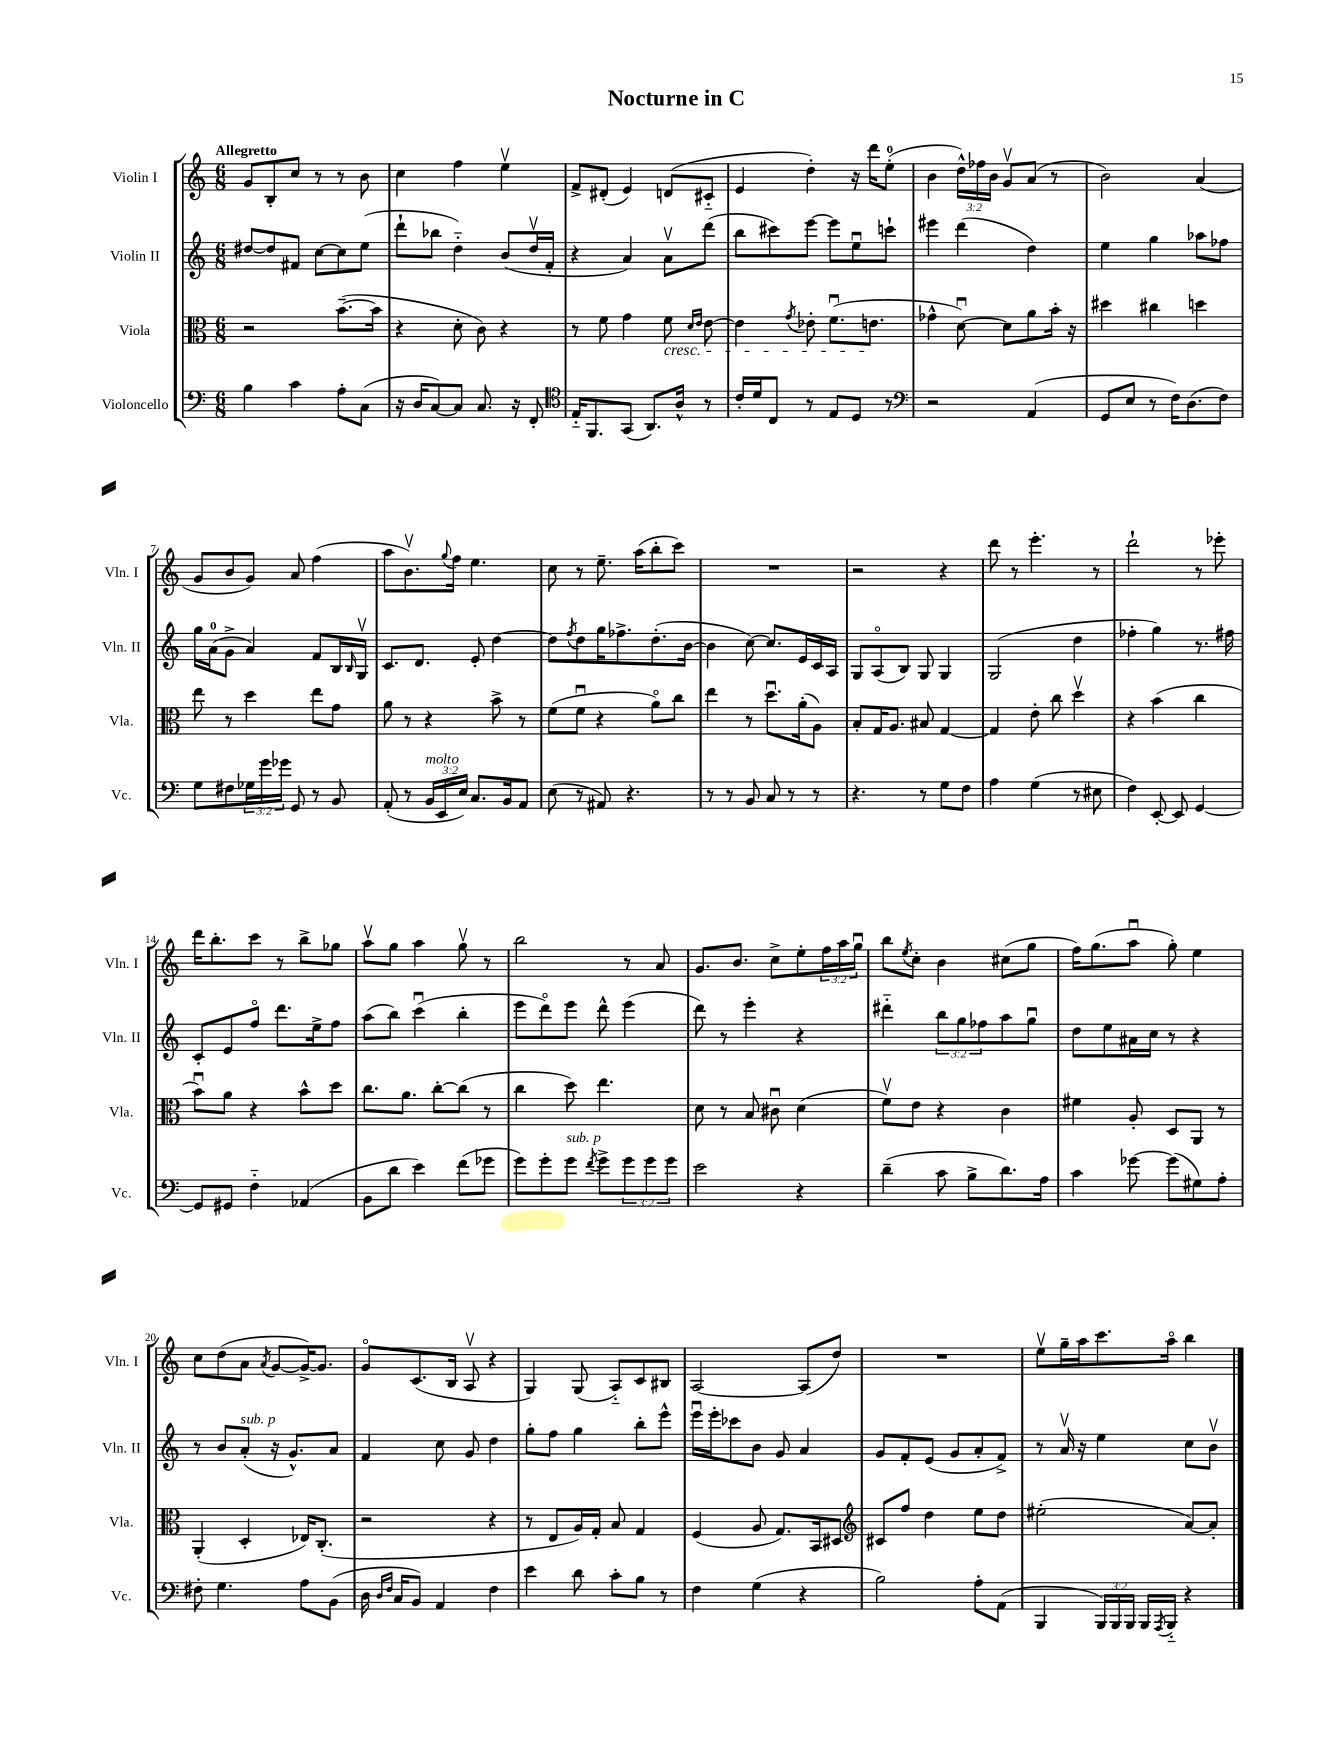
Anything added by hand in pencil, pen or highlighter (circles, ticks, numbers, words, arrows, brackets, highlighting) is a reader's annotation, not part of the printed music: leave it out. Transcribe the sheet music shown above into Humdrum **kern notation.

**kern	**kern	**kern	**kern
*staff4	*staff3	*staff2	*staff1
*clefF4	*clefC3	*clefG2	*clefG2
*k[]	*k[]	*k[]	*k[]
*M6/8	*M6/8	*M6/8	*M6/8
4B	2r	[8dd#	8g
.	.	8dd#]	8B'
4c	.	8f#	8cc
.	.	[8cc	8r
8A'	([8.b~	8cc]	8r
(8C	.	(8ee	8b
.	16b]	.	.
=	=	=	=
16r	4r	8ddd`	4cc
16D	.	.	.
[8C)	.	8bb-	.
8C]	8d'	4dd'~)	4ff
8.C	8c)	.	.
.	4r	(8b	4eev
16r	.	.	.
8FF'	.	16ddv	.
.	.	16f'	.
=	=	=	=
*clefC4	*	*	*
16E'~	8r	4r	8f^
8.FF	.	.	.
.	8f	.	(8d#'
(8GG	4g	4a)	4e)
8.AA)	.	.	.
.	8f	8av	(8d
16A^^	.	.	.
.	16qqd	.	.
.	16qqe	.	.
8r	[8e	(8ddd	8c#'~
=	=	=	=
16c'	4e]	8bb	4e
16d	.	.	.
8C	.	8ccc#)	.
.	8qg	.	.
8r	8e-'	[8eee	4dd')
8E	(8.fu	8eee]	.
8D	.	8eeu	16r
.	8.e	.	16ddd
8r	.	8ccc`	(8ee'
=	=	=	=
*clefF4	*	*	*
2r	4g-^^	4eee#	4b
.	[8du)	(4ddd	24dd^^)
.	.	.	24ff-
.	.	.	24b
.	8d]	.	8gv
(4AA	8a	4dd)	(8a
.	16b'	.	8r
.	16r	.	.
=	=	=	=
8GG	4dd#	4ee	2b)
8E	.	.	.
8r	4cc#	4gg	.
16F)	.	.	.
(8.D	.	.	.
.	4dd	8aa-	(4a
8F)	.	8ff-	.
=	=	=	=
8G	8ee	16gg	8g
.	.	(16a	.
8F#	8r	8g^	8b
24G-	4dd	4a)	8g)
24g	.	.	.
24g-	.	.	.
8GG	.	.	8a
8r	8ee	8f	(4ff
8BB	8g	16B	.
.	.	16qqB	.
.	.	16Gv	.
=	=	=	=
(8AA'	8a	8.c	8aa
8r	8r	.	8.bv)
.	.	8.d	.
24BB	4r	.	.
24EE	.	.	.
.	.	.	8qqgg
.	.	.	16ff
24E)	.	.	.
8.C	.	8e'	4.ee
.	8b^	[4dd	.
16BB	.	.	.
8AA	8r	.	.
=	=	=	=
(8E	(8f	8dd]	8cc
.	.	8qff	.
8r	8fu	8dd	8r
8AA#)	4r	16gg	8.ee~
.	.	8.ff-^	.
4.r	.	.	.
.	.	.	(16aa
.	8ao)	(8.dd'	8bb'
.	8cc	.	8ccc)
.	.	[16b	.
=	=	=	=
8r	4ee	4b]	2.r
8r	.	.	.
8BB	8r	[8cc)	.
8C	8.ddu	8.cc]	.
8r	.	.	.
.	(16a'	16e	.
8r	8A)	16c	.
.	.	16A	.
=	=	=	=
4.r	8B'	8G	2r
.	16G	(8Ao	.
.	8.A	.	.
.	.	8B)	.
8r	8B#	8G	.
8G	[4G	4G	4r
8F	.	.	.
=	=	=	=
4A	4G]	(2G	8ddd
.	.	.	8r
(4G	8e'	.	4.eee'
.	8cc	.	.
8r	4ddv	4dd	.
8E#	.	.	8r
=	=	=	=
4F)	4r	4ff-'	2ddd`
[8EE'	(4b	4gg)	.
8EE]	.	.	.
[4GG	4cc	8.r	8r
.	.	.	8eee-'
.	.	16ff#	.
=	=	=	=
8GG]	8bu)	8c'	16ddd
.	.	.	8.bb'
8GG#	8a	8e	.
4F'~	4r	8ffo	8ccc
.	.	8.ddd	8r
(4AA-	8b^^	.	8bb^
.	.	16ee^	.
.	8dd	8ff	8gg-
=	=	=	=
8BB	8.cc	(8aa	8aav
8d	.	8bb)	8gg
.	8.a	.	.
4e)	.	(4cccu	4aa
.	[8cc'	.	.
(8f	(8cc]	4bb'	8ggv
8g-	8r	.	8r
=	=	=	=
8g)	4cc	8eee	2bb
8g'	.	8dddo)	.
8g	8dd)	8eee	.
8qf	.	.	.
8g^	4.ee	8ddd^^	.
12g	.	(4eee	8r
12g	.	.	.
.	.	.	8a
12g	.	.	.
=	=	=	=
2e	8d	8ddd)	8.g
.	8r	8r	.
.	.	.	8.b
.	8B	4eee'	.
.	8c#u	.	8cc^
4r	(4d	4r	8ee'
.	.	.	24ff
.	.	.	24aa
.	.	.	24ggu
=	=	=	=
(4d~	8fv)	4ddd#'~	8bb
.	.	.	8qee
.	8e	.	8cc'
8c	4r	12bb	4b
.	.	12gg	.
8B^	.	.	.
.	.	12ff-	.
8.d)	4c	8aa	(8cc#
.	.	8ggu	8gg
16A	.	.	.
=	=	=	=
4c	4f#	8dd	16ff)
.	.	.	(8.gg
.	.	8ee	.
[8g-	8A'	16a#	8aau
.	.	16cc	.
(8g-]	8D	8r	8gg')
8G#)	8AA	4r	4ee
8A'	8r	.	.
=	=	=	=
8F#'	(4AA'	8r	8cc
4.G	.	8b	(8dd
.	4D'	(8a'	8a
.	.	.	8qa
.	.	16r	[8g
.	.	8.g^^)	.
8A	16E-)	.	16g^_)
.	(8.C'	.	8.g]
(8BB	.	8a	.
=	=	=	=
16D	2r	4f	8go
16qqD	.	.	.
16qqF	.	.	.
16C	.	.	.
8BB)	.	.	(8.c
4AA	.	8cc	.
.	.	.	16B
.	.	8g	8Av
4F	4r	4dd	4r
=	=	=	=
4e	8r	8gg'	4G)
.	8E	8ff	.
8d	16A)	4gg	(8G
.	16G'	.	.
8c'	8B	.	8A'~)
8B	4G	8bb'	8c
8r	.	8eee^^	8B#
=	=	=	=
4F	(4F	16eeeu	[2A
.	.	16eee'	.
.	.	8ccc-	.
(4G	8A	8b	.
.	8.G)	8g	.
4r	.	4a	(8A]
.	16BB	.	.
.	8D#	.	8dd)
=	=	=	=
*	*clefG2	*	*
2B)	8c#	8g	2.r
.	8ff	8f'	.
.	4dd	(8e	.
.	.	8g	.
8A'	8ee	8a'	.
(8AA	8dd	8f^)	.
=	=	=	=
4BBB	(2ee#'	8r	8eev
.	.	16av	16gg~
.	.	16r	16aa
24BBB)	.	4ee	8.ccc
24BBB	.	.	.
24BBB	.	.	.
16BBB	.	.	.
8qAAA	.	.	.
16BBB'~	.	.	16aao
4r	[8a)	8cc	4bb
.	8a']	8bv	.
==	==	==	==
*-	*-	*-	*-
